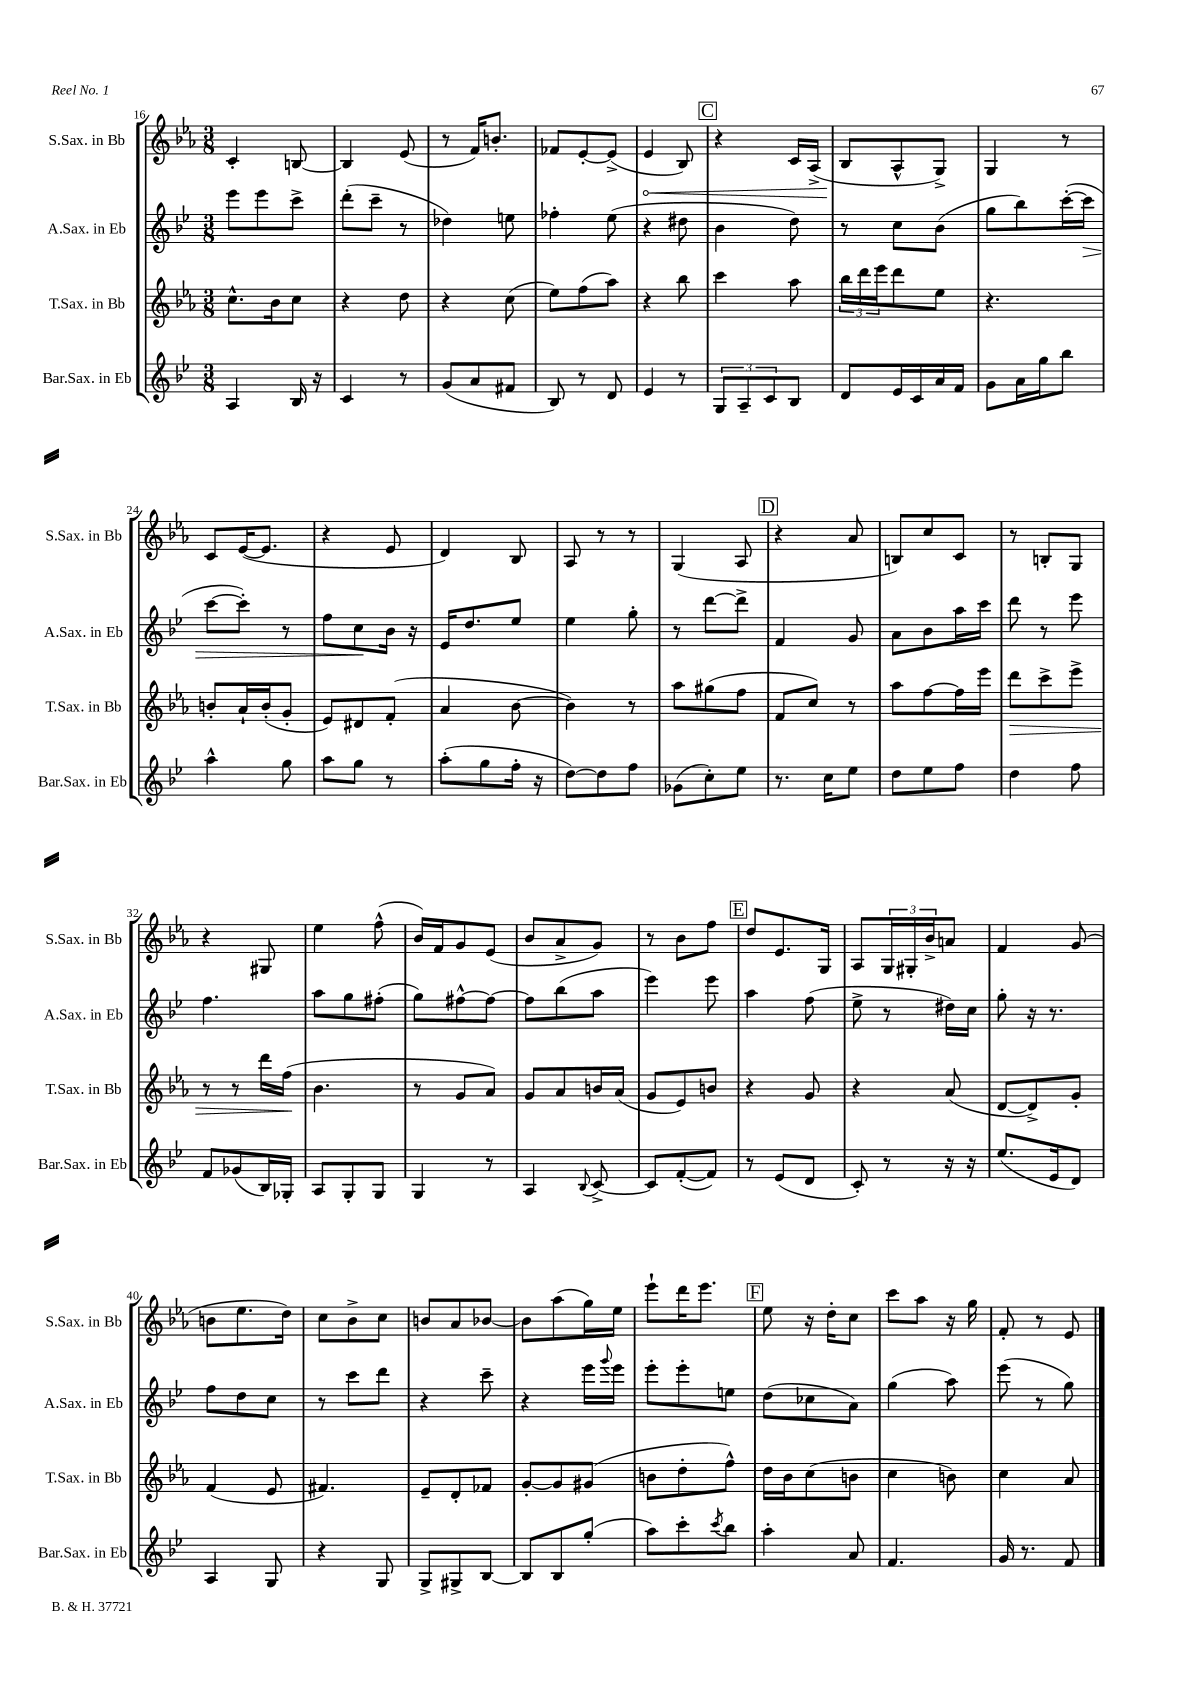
<<
\new StaffGroup <<
\new Staff = "s0" \with { instrumentName = "S.Sax. in Bb" shortInstrumentName = "S.Sax. in Bb" } {
    \clef treble \key ees \major \numericTimeSignature \time 3/8
    c'4-. b8~ |
    b4 ees'8( |
    r8 f'16) b'8.-. |
    fes'8 ees'8~-. ees'8->( |
    \once \override Hairpin.circled-tip = ##t ees'4\< bes8) |
    \mark \markup { \box "C" } r4 c'16 aes16->( |
    bes8\! aes8-^ g8->) |
    g4 r8 |
    c'8 ees'16~( ees'8. |
    r4 ees'8 |
    d'4) bes8 |
    aes8 r8 r8 |
    g4( aes8 |
    \mark \markup { \box "D" } r4 aes'8 |
    b8) c''8 c'8 |
    r8 b8-. g8 |
    r4 gis8 |
    ees''4 f''8-^( |
    bes'16) f'16 g'8 ees'8( |
    bes'8 aes'8-> g'8) |
    r8 bes'8 f''8 |
    \mark \markup { \box "E" } d''8 ees'8. g16 |
    aes8 \tuplet 3/2 { g16 gis16-. bes'16-> } a'8 |
    f'4 g'8( |
    b'8 ees''8. d''16) |
    c''8 bes'8-> c''8 |
    b'8 aes'8 bes'8~ |
    bes'8 aes''8( g''16) ees''16 |
    ees'''8-! d'''16 ees'''8. |
    \mark \markup { \box "F" } ees''8 r16 d''16-. c''8 |
    c'''8 aes''8 r16 g''16 |
    f'8-. r8 ees'8 \bar "|." |
}
\new Staff = "s1" \with { instrumentName = "A.Sax. in Eb" shortInstrumentName = "A.Sax. in Eb" } {
    \clef treble \key bes \major \numericTimeSignature \time 3/8
    ees'''8 ees'''8 c'''8-> |
    d'''8-.( c'''8-- r8 |
    des''4) e''8 |
    fes''4-. ees''8( |
    r4 dis''8 |
    \mark \markup { \box "C" } bes'4 d''8) |
    r8 c''8 bes'8( |
    g''8 bes''8) c'''16~-.( c'''16\> |
    c'''8~ c'''8-.) r8 |
    f''8 c''8\! bes'16 r16 |
    ees'16 d''8. ees''8 |
    ees''4 g''8-. |
    r8 d'''8~ d'''8-> |
    \mark \markup { \box "D" } f'4 g'8 |
    a'8 bes'8 a''16 c'''16 |
    d'''8 r8 ees'''8 |
    f''4. |
    a''8 g''8 fis''8-.( |
    g''8) fis''8~-^ fis''8~ |
    fis''8 bes''8( a''8 |
    ees'''4) ees'''8 |
    \mark \markup { \box "E" } a''4 f''8( |
    ees''8-> r8 dis''16) c''16 |
    g''8-. r16 r8. |
    f''8 d''8 c''8 |
    r8 c'''8 d'''8 |
    r4 c'''8-- |
    r4 ees'''16 \appoggiatura { g'''8 } ees'''16 |
    ees'''8-. ees'''8-. e''8 |
    \mark \markup { \box "F" } d''8( ces''8 a'8) |
    g''4( a''8) |
    ees'''8( r8 g''8) \bar "|." |
}
\new Staff = "s2" \with { instrumentName = "T.Sax. in Bb" shortInstrumentName = "T.Sax. in Bb" } {
    \clef treble \key ees \major \numericTimeSignature \time 3/8
    c''8.-^ bes'16 c''8 |
    r4 d''8 |
    r4 c''8( |
    ees''8) f''8( aes''8) |
    r4 bes''8 |
    \mark \markup { \box "C" } c'''4 aes''8 |
    \tuplet 3/2 { bes''16 d'''16 ees'''16 } d'''8 ees''8 |
    r4. |
    b'8-. aes'16-! b'16-.( g'8-. |
    ees'8) dis'8 f'8-.( |
    aes'4 bes'8~ |
    bes'4) r8 |
    aes''8 gis''8( f''8 |
    \mark \markup { \box "D" } f'8 c''8) r8 |
    aes''8 f''8~ f''16 ees'''16 |
    d'''8\> c'''8-> ees'''8-> |
    r8 r8 d'''16 f''16\!( |
    bes'4. |
    r8 g'8 aes'8) |
    g'8 aes'8 b'16 aes'16( |
    g'8 ees'8) b'8 |
    \mark \markup { \box "E" } r4 g'8 |
    r4 aes'8( |
    d'8~ d'8->) g'8-. |
    f'4( ees'8 |
    fis'4.) |
    ees'8-- d'8-. fes'8 |
    g'8~-. g'8 gis'8( |
    b'8 d''8-. f''8-^) |
    \mark \markup { \box "F" } d''16 bes'16 c''8( b'8 |
    c''4 b'8) |
    c''4 aes'8 \bar "|." |
}
\new Staff = "s3" \with { instrumentName = "Bar.Sax. in Eb" shortInstrumentName = "Bar.Sax. in Eb" } {
    \clef treble \key bes \major \numericTimeSignature \time 3/8
    a4 bes16 r16 |
    c'4 r8 |
    g'8( a'8 fis'8 |
    bes8) r8 d'8 |
    ees'4 r8 |
    \mark \markup { \box "C" } \tuplet 3/2 { g8 a8-- c'8 } bes8 |
    d'8 ees'16 c'16 a'16 f'16 |
    g'8 a'16 g''16 bes''8 |
    a''4-^ g''8 |
    a''8 g''8 r8 |
    a''8-.( g''8 f''16-. r16 |
    d''8~) d''8 f''8 |
    ges'8( c''8-.) ees''8 |
    \mark \markup { \box "D" } r8. c''16 ees''8 |
    d''8 ees''8 f''8 |
    d''4 f''8 |
    f'8 ges'8( bes16) ges16-. |
    a8 g8-. g8 |
    g4 r8 |
    a4 \appoggiatura { bes8 } c'8~-> |
    c'8 f'8~-.( f'8) |
    \mark \markup { \box "E" } r8 ees'8( d'8 |
    c'8-.) r8 r16 r16 |
    ees''8.( ees'16 d'8) |
    a4 g8 |
    r4 g8 |
    g8-> gis8-> bes8~ |
    bes8 bes8 g''8-.( |
    a''8) c'''8-. \acciaccatura { c'''8 } bes''8 |
    \mark \markup { \box "F" } a''4-. a'8 |
    f'4. |
    g'16 r8. f'8 \bar "|." |
}
>>
>>
\layout { \context { \Score currentBarNumber = #16 } }
